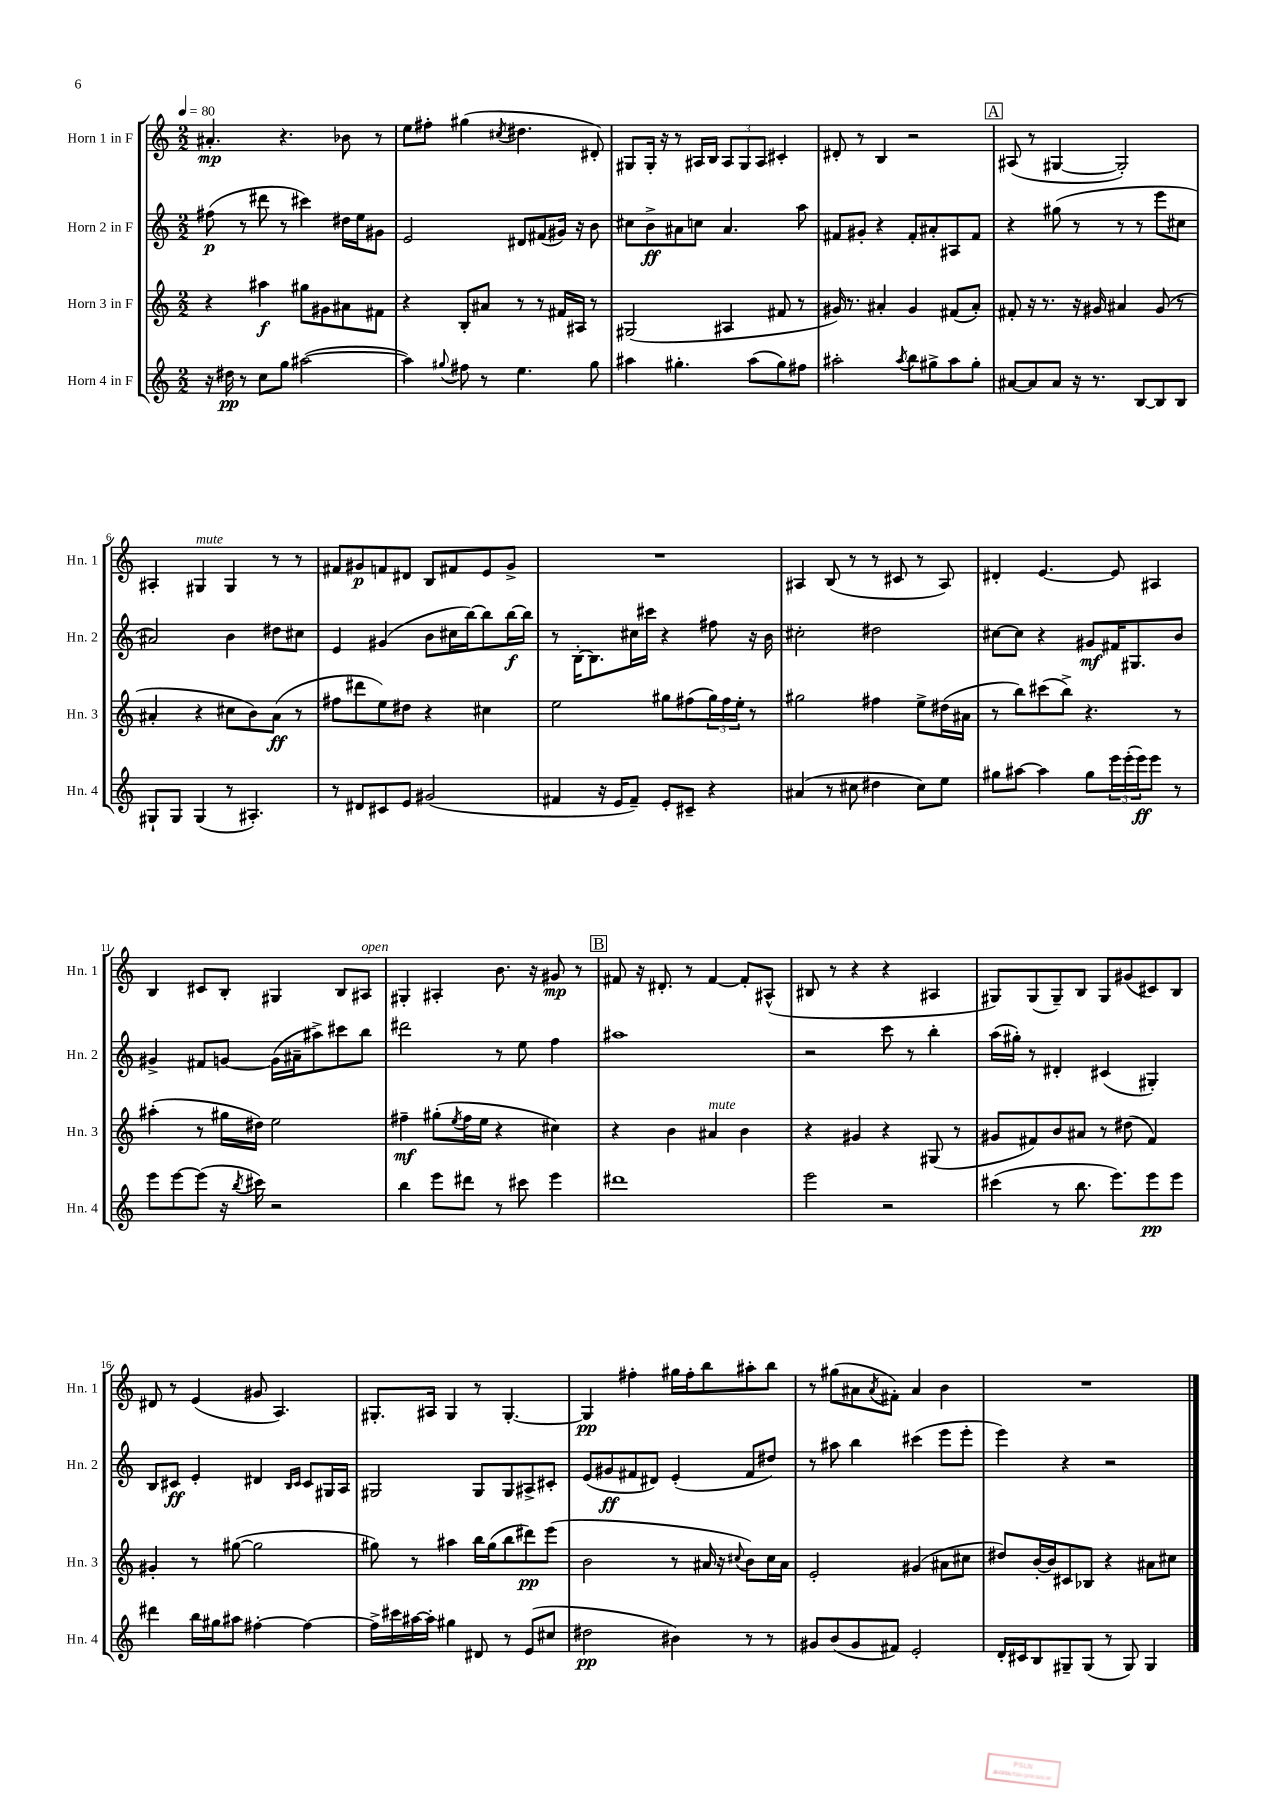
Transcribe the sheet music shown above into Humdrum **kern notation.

**kern	**kern	**kern	**kern
*staff4	*staff3	*staff2	*staff1
*clefG2	*clefG2	*clefG2	*clefG2
*k[]	*k[]	*k[]	*k[]
*M2/2	*M2/2	*M2/2	*M2/2
*MM80	*MM80	*MM80	*MM80
16r	4r	(8ff#	4.a#'
16dd#	.	.	.
8r	.	8r	.
8cc	4aa#	8ddd#	.
8gg	.	8r	4.r
([2aa#	8gg#	4ccc#)	.
.	8g#	.	.
.	8a#	16dd#	8b-
.	.	16ee	.
.	8f#	8g#	8r
=	=	=	=
4aa#])	4r	2e	8ee
.	.	.	8ff#'
8qqgg#	.	.	.
8ff#	8B'	.	(4gg#
8r	8a#	.	.
.	.	.	8qcc#
4.ee	8r	8d#	4.dd#
.	8r	(8f#	.
.	16f#	16g#)	.
.	16A#	16r	.
8gg#	8r	8b	8d#')
=	=	=	=
4aa#	(2G#	8cc#	8G#
.	.	8b^	16G#'
.	.	.	16r
4.gg#'	.	8a#	8r
.	.	8cc	16A#
.	.	.	16B
.	4A#	4.a#	12A#
.	.	.	12G#
(8aa#	.	.	.
.	.	.	12A#
8gg#)	8f#	.	4c#'
8ff#	8r	8aa	.
=	=	=	=
2aa#'	16g#)	8f#	8d#'
.	8.r	.	.
.	.	8g#'	8r
.	4a#'	4r	4B
8qaa#	.	.	.
8bb	4g#	8f#'	2r
8gg#^	.	8a#'	.
8aa#	(8f#	8A#	.
8gg#'	8a#')	8f#	.
=	=	=	=
[8a#	8f#'	4r	(8A#
8a#]	16r	.	8r
.	8.r	.	.
8a#	.	(8gg#	[4G#
16r	16r	8r	.
8.r	16g#	.	.
.	4a#	8r	2G#'])
[8B	.	8r	.
8B]	(8g#	8eee	.
8B	8r	8cc#	.
=	=	=	=
8G#`	4a#'	2a#)	4A#'
8G#	.	.	.
(4G#	4r	.	4G#
8r	8cc#	4b	4G#
4.A#')	8b)	.	.
.	(8a#	8dd#	8r
.	8r	8cc#	8r
=	=	=	=
8r	8ff#	4e	8f#
8d#	8ddd#	.	8g#
8c#	8ee)	(4g#	8f
8e	8dd#	.	8d#
(2g#	4r	8b	8B
.	.	16cc#	8f#
.	.	[16bb)	.
.	4cc#	8bb]	8e
.	.	[16bb	8g#^
.	.	16bb]	.
=	=	=	=
4f#	2ee	8r	1r
.	.	[16B'	.
.	.	8.B]	.
16r	.	.	.
16e	.	.	.
8f#~)	.	16cc#	.
.	.	16ccc#	.
8e'	8gg#	4r	.
8c#~	(8ff#	.	.
4r	24gg#)	8ff#	.
.	24ff#	.	.
.	24ee'	.	.
.	8r	16r	.
.	.	16b	.
=	=	=	=
(4a#	2gg#	2cc#'	4A#
8r	.	.	(8B
8cc#	.	.	8r
4dd#	4ff#	2dd#	8r
.	.	.	8c#
8cc#)	8ee^	.	8r
8ee	(16dd#	.	8A#)
.	16a#	.	.
=	=	=	=
8gg#	8r	[8cc#	4d#'
[8aa#	8bb)	8cc#]	.
4aa#]	(8ccc#	4r	[4.e
.	8bb^)	.	.
8gg#	4.r	8g#	.
24eee	.	16f#	8e]
(24eee'	.	.	.
.	.	8.G#	.
24eee)	.	.	.
8eee	.	.	4A#
8r	8r	8b	.
=	=	=	=
8eee	(4aa#'	4g#^	4B
[8eee	.	.	.
(8eee]	8r	8f#	8c#
16r	16gg#	[8g	8B'
8qbb	.	.	.
16ccc#)	16dd#)	.	.
2r	2ee	(16g]	4G#
.	.	16a#~	.
.	.	8aa#^)	.
.	.	8ccc#	8B
.	.	8bb	8A#
=	=	=	=
4bb	4ff#~	2ddd#	4G#'
8eee	(8gg#'	.	4A#'
.	8qee	.	.
8ddd#	16ff#	.	.
.	16ee	.	.
8r	4r	8r	8.b
8ccc#	.	8ee	.
.	.	.	16r
4eee	4cc#)	4ff	8g#
.	.	.	8r
=	=	=	=
1ddd#	4r	1aa#	8f#
.	.	.	16r
.	.	.	8.d#'
.	4b	.	.
.	.	.	8r
.	4a#	.	[4f#
.	4b	.	8f#']
.	.	.	(8A#^^
=	=	=	=
2eee	4r	2r	8B#
.	.	.	8r
.	4g#	.	4r
2r	4r	8ccc	4r
.	.	8r	.
.	(8G#	4bb'	4A#
.	8r	.	.
=	=	=	=
(4ccc#	8g#	(16aa	8G#)
.	.	16gg#')	.
.	8f#)	8r	(8G#
8r	8b	4d#'	8G#~)
8.bb	8a#	.	8B
.	8r	(4c#	8G#
8.eee)	.	.	.
.	(8dd#	.	(8g#
8eee	4f#)	4G#')	8c#)
8eee	.	.	8B
=	=	=	=
4ddd#	4g#'	8B	8d#
.	.	8c#	8r
16bb	8r	4e'	(4e
16gg#	.	.	.
8aa#	([8gg#	.	.
[4ff#'	2gg#]	4d#	8g#
.	.	.	4.A)
.	.	16qqB	.
.	.	16qqc#	.
4ff#_	.	8c#	.
.	.	16G#	.
.	.	16A	.
=	=	=	=
16ff#^]	8gg#)	2G#	8.G#'
16ccc#	.	.	.
[16aa#	8r	.	.
16aa#']	.	.	16A#
4gg#	4aa#	.	4G#
8d#	16bb	8G#	8r
.	(16gg#	.	.
8r	8bb	8G#	[4.G#'
(8e	8ddd#)	8A#^	.
8cc#	(8eee	8c#'	.
=	=	=	=
2dd#	2b	(8e	4G#]
.	.	8g#	.
.	.	8f#	4ff#'
.	.	8d#)	.
4b#)	8r	(4e'	16gg#
.	.	.	16ff#'
.	16a#	.	8bb
.	16r	.	.
.	8qqcc#	.	.
8r	8b)	8f#	8aa#'
8r	16cc#	8dd#)	8bb
.	16a#	.	.
=	=	=	=
8g#	2e'	8r	8r
(8b	.	8aa#	(8gg#
8g#	.	4bb	8a#
.	.	.	8qa#
8f#)	.	.	8f#')
2e'	(4g#	(4ccc#	4a#
.	8a#	8eee	4b
.	8cc#	8eee'	.
=	=	=	=
16d'	8dd#)	4eee)	1r
16c#	.	.	.
8B	[16b'	.	.
.	16b]	.	.
8G#~	8c#	4r	.
(8G#	8B-	.	.
8r	4r	2r	.
8G#)	.	.	.
4G#	8a#	.	.
.	8cc#	.	.
==	==	==	==
*-	*-	*-	*-
